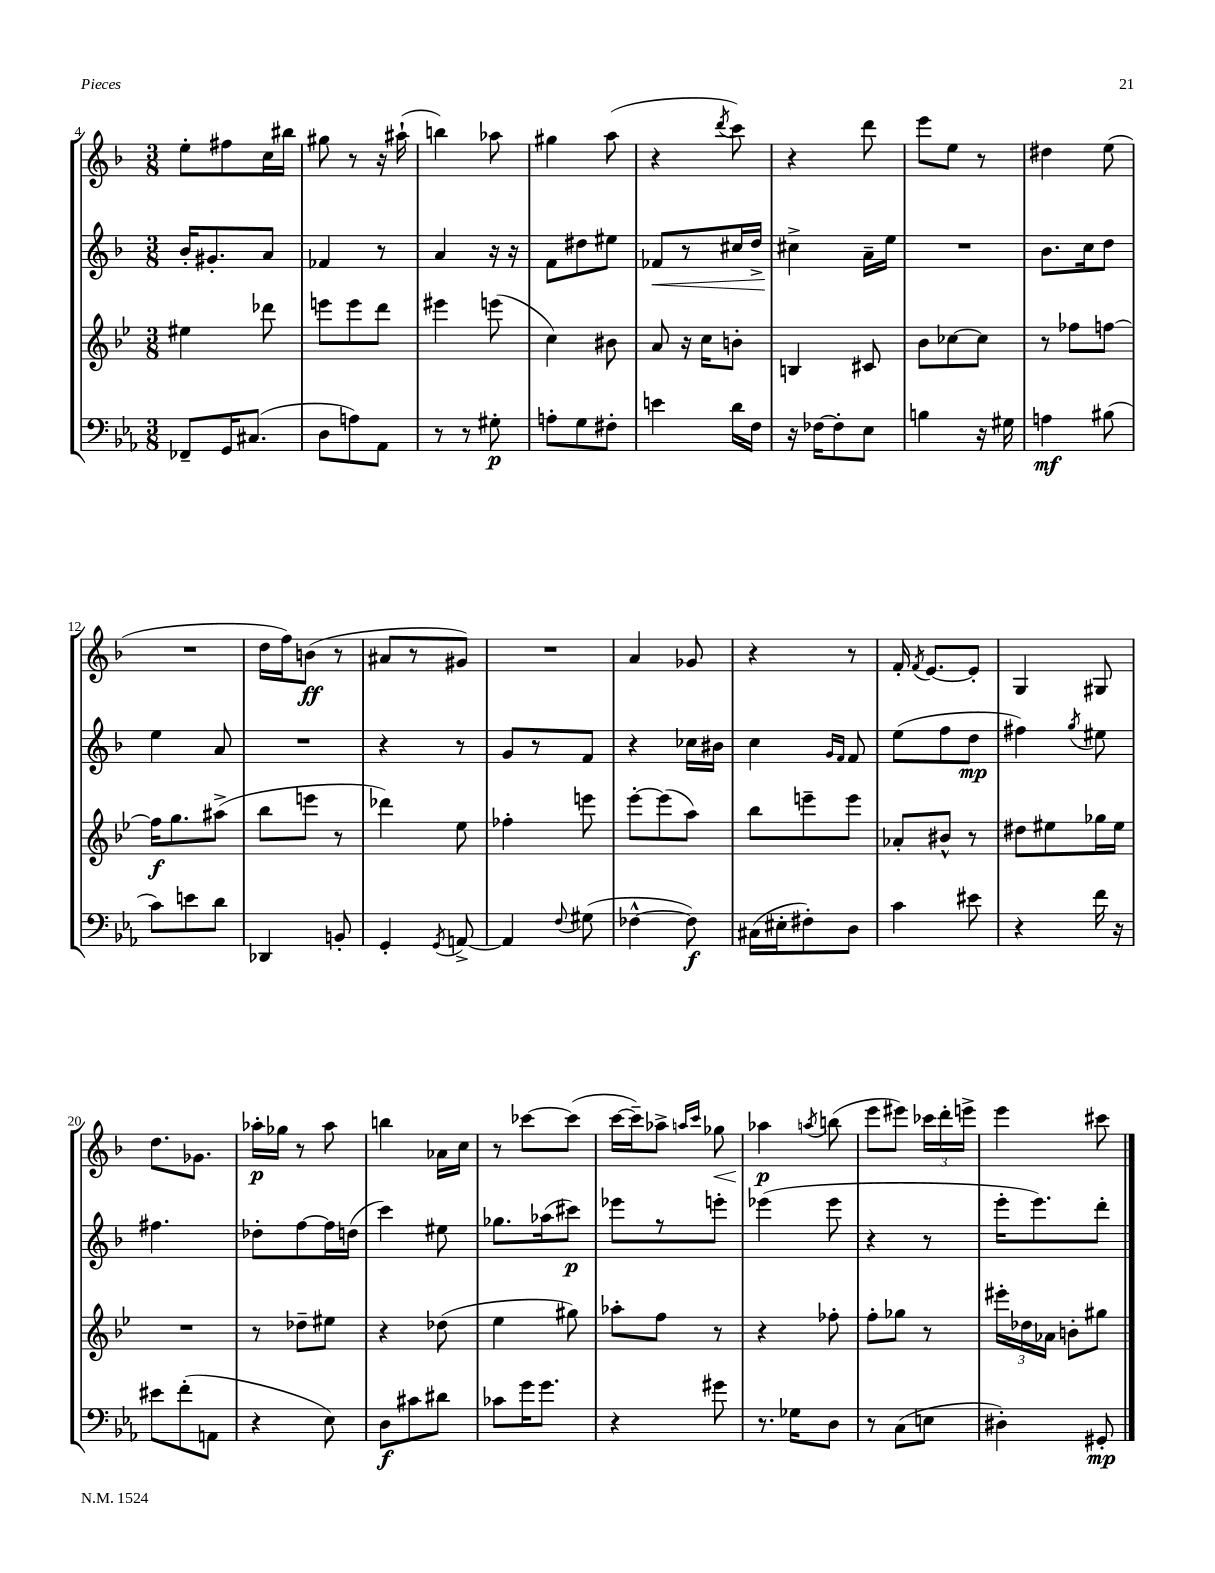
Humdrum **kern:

**kern	**dynam	**kern	**dynam	**kern	**dynam	**kern	**dynam
*part4	*part4	*part3	*part3	*part2	*part2	*part1	*part1
*staff4	*staff4	*staff3	*staff3	*staff2	*staff2	*staff1	*staff1
*clefF4	*	*clefG2	*	*clefG2	*	*clefG2	*
*k[b-e-a-]	*	*k[b-e-]	*	*k[b-]	*	*k[b-]	*
*M3/8	*	*M3/8	*	*M3/8	*	*M3/8	*
=4	=4	=4	=4	=4	=4	=4	=4
8FF-X~/L	.	4ee#X\	.	16b-'/KL	.	8ee'\L	.
.	.	.	.	8.g#X'/	.	.	.
16GG/K	.	.	.	.	.	8ff#X\	.
(8.C#X/J	.	.	.	.	.	.	.
.	.	8ddd-X\	.	8a/J	.	16cc\L	.
.	.	.	.	.	.	16bb#X\JJ	.
=5	=5	=5	=5	=5	=5	=5	=5
8D\L	.	8eeen\L	.	4f-X/	.	8gg#X\	.
8An\)	.	8eee\	.	.	.	8r	.
8AA-\J	.	8ddd\J	.	8r	.	16r	.
.	.	.	.	.	.	(16aa#X`\	.
=6	=6	=6	=6	=6	=6	=6	=6
8r	.	4eee#X\	.	4a/	.	4bbn\)	.
8r	.	.	.	.	.	.	.
8G#X'\	p	(8eeen\	.	16r	.	8aa-X\	.
.	.	.	.	16r	.	.	.
=7	=7	=7	=7	=7	=7	=7	=7
8An'\L	.	4cc\)	.	8f\L	.	4gg#X\	.
8G\	.	.	.	8dd#X\	.	.	.
8F#X'\J	.	8b#X\	.	8ee#X\J	.	(8aa\	.
=8	=8	=8	=8	=8	=8	=8	=8
!	!	!	!	!	!LO:HP:b	!	!
4en\	.	8a/	.	8f-X/L	<	4r	.
.	.	16r	.	8r	.	.	.
.	.	16cc\KL	.	.	.	.	.
.	.	.	.	.	.	8qddd/	.
16d\LL	.	8bn'\J	.	16cc#X/L	.	8ccc\)	.
16F\JJ	.	.	.	16dd^/JJ	.	.	.
=9	=9	=9	=9	=9	=9	=9	=9
16r	.	4Bn/	.	4cc#X^\	.	4r	.
[16F-X\KL	.	.	.	.	.	.	.
8F-'\]	.	.	.	.	.	.	.
8E-\J	.	8c#X/	.	16a~\LL	[	8ddd\	.
.	.	.	.	16ee\JJ	.	.	.
=10	=10	=10	=10	=10	=10	=10	=10
4Bn\	.	8b-\L	.	4.r	.	8eee\L	.
.	.	[8cc-X\	.	.	.	8ee\J	.
16r	.	8cc-\J]	.	.	.	8r	.
16G#X\	.	.	.	.	.	.	.
=11	=11	=11	=11	=11	=11	=11	=11
4An\	mf	8r	.	8.b-\L	.	4dd#X\	.
.	.	8ff-X\L	.	.	.	.	.
.	.	.	.	16cc\k	.	.	.
(8B#X\	.	[8ffn\J	.	8dd\J	.	(8ee\	.
!!LO:LB:g=z
=12	=12	=12	=12	=12	=12	=12	=12
8c\L)	.	16ff\KL]	f	4ee\	.	4.r	.
.	.	8.gg\	.	.	.	.	.
8en\	.	.	.	.	.	.	.
8d\J	.	(8aa#X^\J	.	8a/	.	.	.
=13	=13	=13	=13	=13	=13	=13	=13
4DD-X/	.	8bb-\L	.	4.r	.	16dd\LL	.
.	.	.	.	.	.	16ff\J)	.
.	.	8eeen\J	.	.	.	(8bn\J	ff
8BBn'/	.	8r	.	.	.	8r	.
=14	=14	=14	=14	=14	=14	=14	=14
4GG'/	.	4ddd-X\)	.	4r	.	8a#X/L	.
.	.	.	.	.	.	8r	.
8qGG/	.	.	.	.	.	.	.
[8AAn^/	.	8ee-\	.	8r	.	8g#X/J)	.
=15	=15	=15	=15	=15	=15	=15	=15
4AA/]	.	4ff-X'\	.	8g/L	.	4.r	.
.	.	.	.	8r	.	.	.
8qqF/	.	.	.	.	.	.	.
(8G#X\	.	8eeen\	.	8f/J	.	.	.
=16	=16	=16	=16	=16	=16	=16	=16
[4F-X^^\	.	[8eee-'\L	.	4r	.	4a/	.
.	.	(8eee-\]	.	.	.	.	.
8F-\])	f	8aa\J)	.	16cc-X\LL	.	8g-X/	.
.	.	.	.	16b#X\JJ	.	.	.
=17	=17	=17	=17	=17	=17	=17	=17
(16C#X\LL	.	8bb-\L	.	4cc\	.	4r	.
16E#X'\J	.	.	.	.	.	.	.
8F#X'\)	.	8eeen~\	.	.	.	.	.
.	.	.	.	16qqg/LL	.	.	.
.	.	.	.	16qqf/JJ	.	.	.
8D\J	.	8eee\J	.	8f/	.	8r	.
=18	=18	=18	=18	=18	=18	=18	=18
4c\	.	8a-X'/L	.	(8ee\L	.	16f'/	.
.	.	.	.	.	.	8qf/	.
.	.	.	.	.	.	[8.e/L	.
.	.	8b#X^^/J	.	8ff\	.	.	.
8e#X\	.	8r	.	8dd\J	mp	8e'/J]	.
=19	=19	=19	=19	=19	=19	=19	=19
4r	.	8dd#X\L	.	4ff#X\)	.	4G/	.
.	.	8ee#X\	.	.	.	.	.
.	.	.	.	8qgg/	.	.	.
16f\	.	16gg-X\L	.	8ee#X\	.	8G#X/	.
16r	.	16ee#\JJ	.	.	.	.	.
!!LO:LB:g=z
=20	=20	=20	=20	=20	=20	=20	=20
8e#X\L	.	4.r	.	4.ff#X\	.	8.dd\L	.
(8f'\	.	.	.	.	.	.	.
.	.	.	.	.	.	8.g-X\J	.
8AAn\J	.	.	.	.	.	.	.
=21	=21	=21	=21	=21	=21	=21	=21
4r	.	8r	.	8dd-X'\L	.	16aa-X'\LL	p
.	.	.	.	.	.	16gg-X\JJ	.
.	.	8dd-X~\L	.	[8ff\	.	8r	.
8E-\)	.	8ee#X\J	.	16ff\L]	.	8aa-\	.
.	.	.	.	(16ddn\JJ	.	.	.
=22	=22	=22	=22	=22	=22	=22	=22
8D\L	f	4r	.	4ccc\)	.	4bbn\	.
8c#X\	.	.	.	.	.	.	.
8d#X\J	.	(8dd-X\	.	8ee#X\	.	16a-X\LL	.
.	.	.	.	.	.	16cc\JJ	.
=23	=23	=23	=23	=23	=23	=23	=23
8c-X\L	.	4ee-\	.	8.gg-X\L	.	8r	.
16g\K	.	.	.	.	.	[8ccc-X\L	.
8.g\J	.	.	.	(16aa-X\k	.	.	.
.	.	8gg#X\)	.	8ccc#X\J)	p	(8ccc-\J]	.
=24	=24	=24	=24	=24	=24	=24	=24
4r	.	8aa-X'\L	.	8eee-X\L	.	[16ccc\LL	.
.	.	.	.	.	.	16ccc~\J])	.
.	.	8ff\J	.	8r	.	8aa-X^\J	.
.	.	.	.	.	.	16qqaan/LL	.
.	.	.	.	.	.	16qqccc/JJ	.
!	!	!	!	!	!	!	!LO:HP:b
8g#X\	.	8r	.	8eeen'\J	.	8gg-X\	<
=25	=25	=25	=25	=25	=25	=25	=25
8.r	.	4r	.	(4eee-X\	.	4aa-X\	p
16G-X\KL	.	.	.	.	.	.	.
.	.	.	.	.	.	8qaan/	.
8D\J	.	8ff-X'\	.	8eee-\	.	(8bbn\	[
=26	=26	=26	=26	=26	=26	=26	=26
8r	.	8ff'\L	.	4r	.	8eee\L	.
(8C\L	.	8gg-X\J	.	.	.	8eee#X\J)	.
8En\J	.	8r	.	8r	.	24ccc-X\LL	.
.	.	.	.	.	.	24ddd'\	.
.	.	.	.	.	.	24eeen^\JJ	.
=27	=27	=27	=27	=27	=27	=27	=27
4D#X'\)	.	24eee#X'\LL	.	16eee'\KL	.	4eee\	.
.	.	24dd-X\	.	.	.	.	.
.	.	.	.	8.eee\)	.	.	.
.	.	24a-X\JJ	.	.	.	.	.
.	.	8bn'\L	.	.	.	.	.
8GG#X'/	mp	8gg#X\J	.	8ddd'\J	.	8ccc#X\	.
==	==	==	==	==	==	==	==
*-	*-	*-	*-	*-	*-	*-	*-
